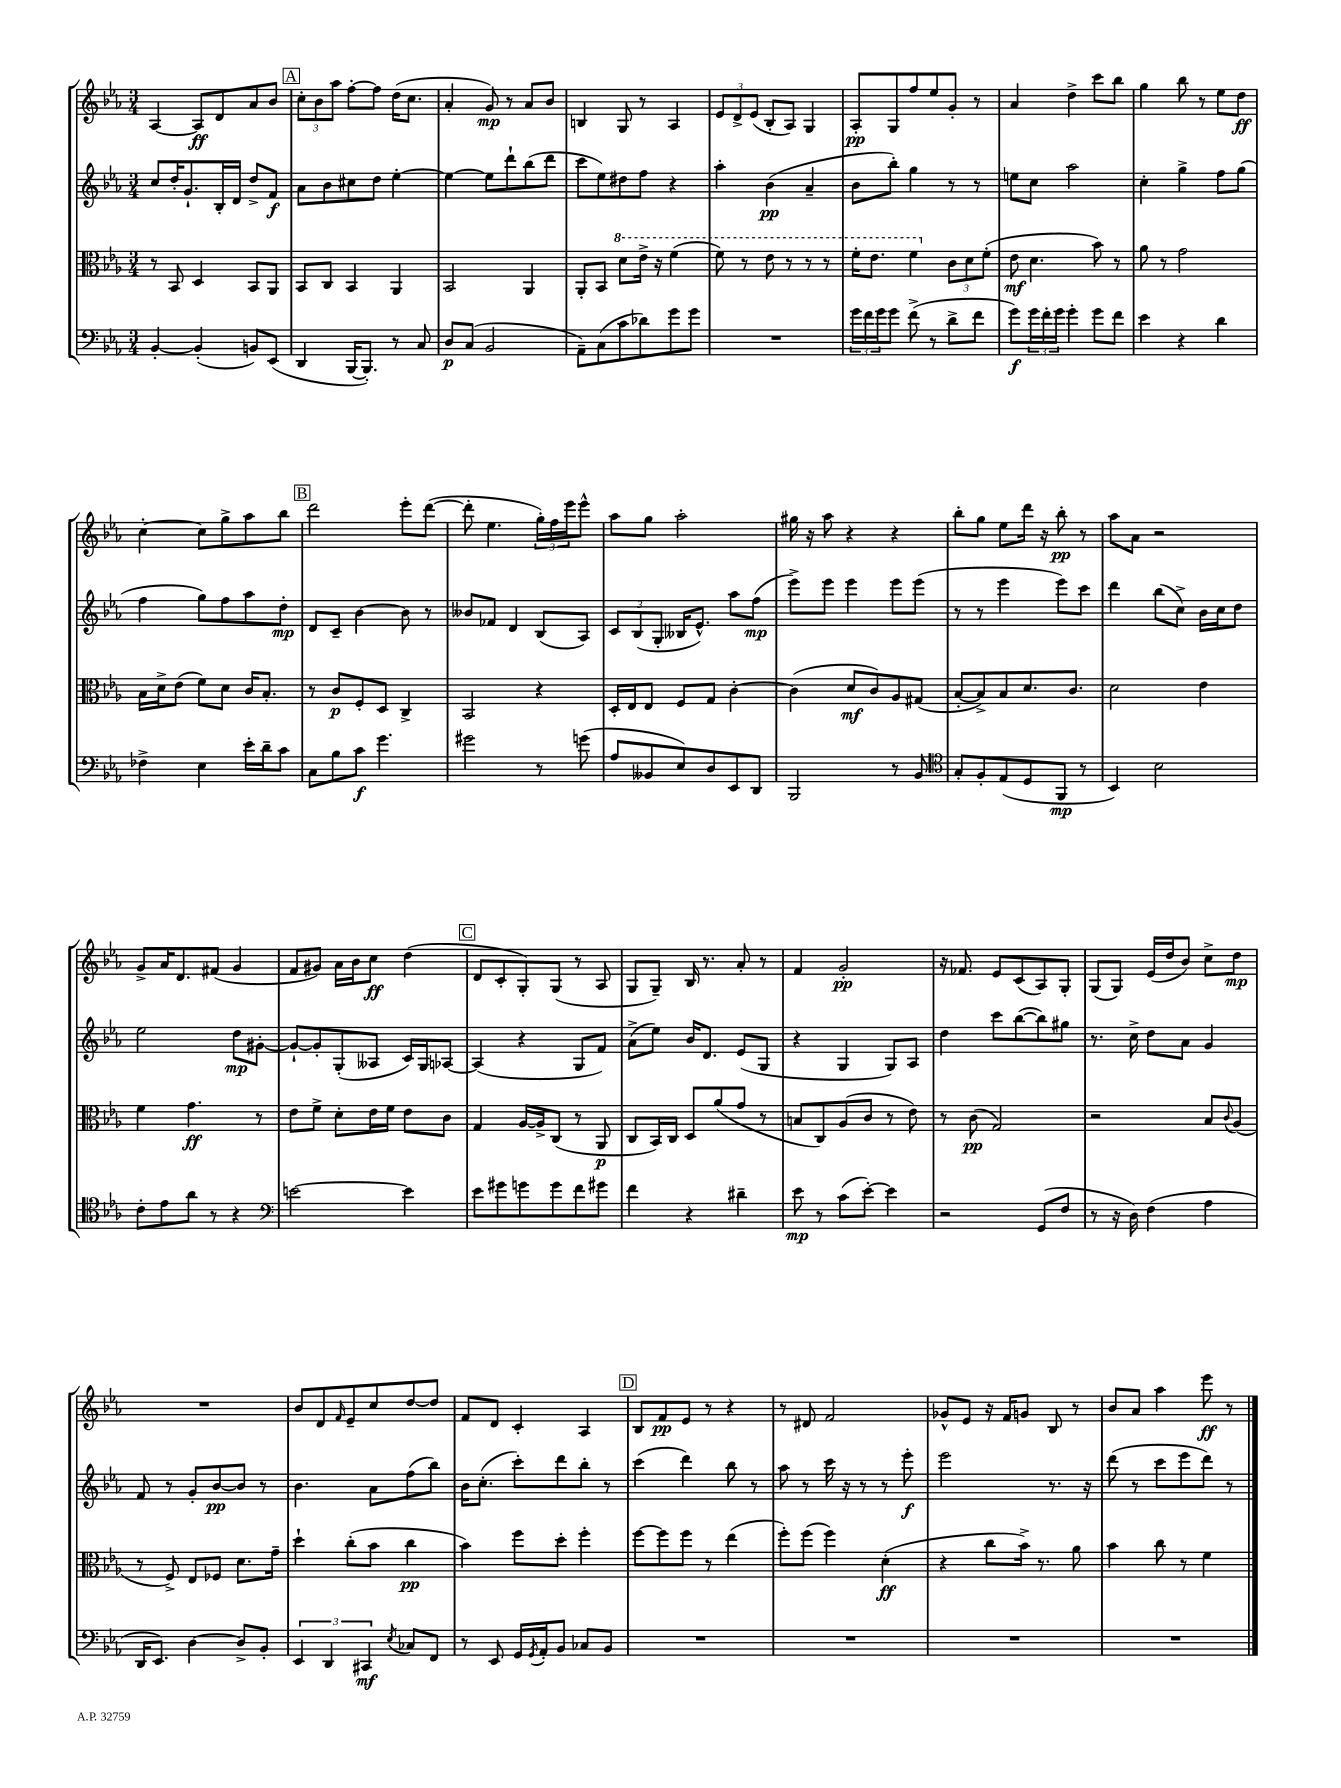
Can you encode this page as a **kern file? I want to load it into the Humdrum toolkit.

**kern	**dynam	**kern	**dynam	**kern	**dynam	**kern	**dynam
*part4	*part4	*part3	*part3	*part2	*part2	*part1	*part1
*staff4	*staff4	*staff3	*staff3	*staff2	*staff2	*staff1	*staff1
*clefF4	*	*clefC3	*	*clefG2	*	*clefG2	*
*k[b-e-a-]	*	*k[b-e-a-]	*	*k[b-e-a-]	*	*k[b-e-a-]	*
*M3/4	*	*M3/4	*	*M3/4	*	*M3/4	*
=131	=131	=131	=131	=131	=131	=131	=131
[4BB-'/	.	8r	.	8cc/L	.	[4A-/	.
.	.	8BB-/	.	16dd'/K	.	.	.
.	.	.	.	8.g`/	.	.	.
(4BB-'/]	.	4D/	.	.	.	8A-/L]	ff
.	.	.	.	16B-'/L	.	8d/	.
.	.	.	.	16d/JJ	.	.	.
8BBn/L)	.	8BB-/L	.	8dd^/L	.	8a-/	.
(8EE-/J	.	8AA-/J	.	8f/J	f	8b-/J	.
!!LO:REH:place=s1:t=A
=132	=132	=132	=132	=132	=132	=132	=132
4DD/	.	8BB-/L	.	8a-\L	.	12cc'\L	.
.	.	.	.	.	.	12b-\	.
.	.	8C/J	.	8b-\	.	.	.
.	.	.	.	.	.	12aa-\J	.
[16BBB-/KL	.	4BB-/	.	8cc#X\	.	[8ff'\L	.
8.BBB-'/J])	.	.	.	.	.	.	.
.	.	.	.	8dd\J	.	8ff\J]	.
8r	.	4AA-/	.	[4ee-'\	.	(16dd\KL	.
.	.	.	.	.	.	8.cc\J	.
8C/	.	.	.	.	.	.	.
=133	=133	=133	=133	=133	=133	=133	=133
8D/L	p	2BB-/	.	4ee-\_	.	4a-'/	.
(8C/J	.	.	.	.	.	.	.
2BB-/	.	.	.	8ee-\L]	.	8g/)	mp
.	.	.	.	8ddd`\	.	8r	.
.	.	4AA-/	.	(8bb-\	.	8a-/L	.
.	.	.	.	8ddd\J	.	8b-/J	.
=134	=134	=134	=134	=134	=134	=134	=134
8AA-~\L)	.	8AA-'/L	.	8ccc\L	.	4Bn/	.
(8C\	.	8BB-/J	.	8ee-\)	.	.	.
*	*	*8va	*	*	*	*	*
8c\	.	8dd\L	.	8dd#X\	.	8G/	.
8d-X\)	.	16ee-^\Jk	.	8ff\J	.	8r	.
.	.	16r	.	.	.	.	.
8g\	.	(4ff\	.	4r	.	4A-/	.
8g\J	.	.	.	.	.	.	.
=135	=135	=135	=135	=135	=135	=135	=135
2.r	.	8ff\)	.	4aa-'\	.	12e-/L	.
.	.	.	.	.	.	12d^/	.
.	.	8r	.	.	.	.	.
.	.	.	.	.	.	(12e-/J	.
.	.	8ee-\	.	(4b-\	pp	8B-'/L	.
.	.	8r	.	.	.	8A-/J)	.
.	.	8r	.	4a-~/	.	4G/	.
.	.	8r	.	.	.	.	.
=136	=136	=136	=136	=136	=136	=136	=136
24g\LL	.	16ff'\KL	.	8b-\L	.	8A-'/L	pp
24f\	.	.	.	.	.	.	.
.	.	8.ee-\J	.	.	.	.	.
24g\J	.	.	.	.	.	.	.
8g\J	.	.	.	8bb-'\J)	.	8G/	.
(8f^\	.	4ff\	.	4gg\	.	8ff/	.
8r	.	.	.	.	.	8ee-/	.
*	*	*X8va	*	*	*	*	*
8d^\L	.	12c\L	.	8r	.	8g'/J	.
.	.	12d\	.	.	.	.	.
8f\J	.	.	.	8r	.	8r	.
.	.	(12f'\J	.	.	.	.	.
=137	=137	=137	=137	=137	=137	=137	=137
8g\L)	f	8e-\	mf	8een\L	.	4a-/	.
24g\L	.	4.d\	.	8cc\J	.	.	.
24f'\	.	.	.	.	.	.	.
24g\JJ	.	.	.	.	.	.	.
4g'\	.	.	.	2aa-\	.	4dd^\	.
8g\L	.	8b-\)	.	.	.	8ccc\L	.
8f\J	.	8r	.	.	.	8bb-\J	.
=138	=138	=138	=138	=138	=138	=138	=138
4e-\	.	8a-\	.	4cc'\	.	4gg\	.
.	.	8r	.	.	.	.	.
4r	.	2g\	.	4gg^\	.	8bb-\	.
.	.	.	.	.	.	8r	.
4d\	.	.	.	8ff\L	.	8ee-\L	.
.	.	.	.	(8gg\J	.	8dd\J	ff
!!LO:LB:g=z
=139	=139	=139	=139	=139	=139	=139	=139
4F-X^\	.	16B-\LL	.	4ff\	.	[4cc'\	.
.	.	16d^\J	.	.	.	.	.
.	.	(8e-\J	.	.	.	.	.
4E-\	.	8f\L)	.	8gg\L)	.	8cc\L]	.
.	.	8d\J	.	8ff\	.	8gg^\	.
16e-'\LL	.	16c/KL	.	8aa-\	.	8aa-\	.
16d~\J	.	8.B-'/J	.	.	.	.	.
8c\J	.	.	.	8dd'\J	mp	8bb-\J	.
!!LO:REH:place=s1:t=B
=140	=140	=140	=140	=140	=140	=140	=140
8C\L	.	8r	.	8d/L	.	2ddd\	.
8B-\	.	8c/L	p	8c~/J	.	.	.
8c\J	f	8F'/	.	[4b-\	.	.	.
4.g\	.	8D/J	.	.	.	.	.
.	.	4C^/	.	8b-\]	.	8eee-'\L	.
.	.	.	.	8r	.	([8ddd\J	.
=141	=141	=141	=141	=141	=141	=141	=141
2g#X\	.	2BB-/	.	8b--X/L	.	8ddd'\]	.
.	.	.	.	8f-X/J	.	4.ee-\	.
.	.	.	.	4d/	.	.	.
8r	.	4r	.	(8B-/L	.	24gg'\LL)	.
.	.	.	.	.	.	24ff\	.
.	.	.	.	.	.	24eee-\J	.
(8gn\	.	.	.	8A-/J)	.	8eee-^^\J	.
=142	=142	=142	=142	=142	=142	=142	=142
8A-/L	.	16D'/LL	.	12c/L	.	8aa-\L	.
.	.	16E-/J	.	.	.	.	.
.	.	.	.	(12B-/	.	.	.
8BB--X/	.	8E-/J	.	.	.	8gg\J	.
.	.	.	.	12G'/J	.	.	.
8E-/)	.	8F/L	.	16B--X/KL	.	2aa-'\	.
.	.	.	.	8.e-^^/J)	.	.	.
8D/	.	8G/J	.	.	.	.	.
8EE-/	.	[4c'\	.	8aa-\L	.	.	.
8DD/J	.	.	.	(8ff\J	mp	.	.
=143	=143	=143	=143	=143	=143	=143	=143
2BBB-/	.	(4c\]	.	8eee-^\L)	.	16gg#X\	.
.	.	.	.	.	.	16r	.
.	.	.	.	8eee-\J	.	8aa-\	.
.	.	8d/L	mf	4eee-\	.	4r	.
.	.	8c/)	.	.	.	.	.
8r	.	8A-/	.	8eee-\L	.	4r	.
8BB-/	.	(8G#X/J	.	(8eee-\J	.	.	.
=144	=144	=144	=144	=144	=144	=144	=144
*clefC4	*	*	*	*	*	*	*
8G'/L	.	[8B-'/L	.	8r	.	8bb-'\L	.
8F'/	.	8B-^/])	.	8r	.	8gg\J	.
(8E-/	.	8B-/	.	4eee-\	.	8ee-\L	.
8D/	.	8.d/	.	.	.	16ddd\Jk	.
.	.	.	.	.	.	16r	.
8FF/J	mp	.	.	8eee-\L)	.	8bb-'\	pp
.	.	8.c/J	.	.	.	.	.
8r	.	.	.	8ccc\J	.	8r	.
=145	=145	=145	=145	=145	=145	=145	=145
4BB-/)	.	2d\	.	4ddd\	.	8aa-\L	.
.	.	.	.	.	.	8a-\J	.
2B-\	.	.	.	(8bb-\L	.	2r	.
.	.	.	.	8cc^\J)	.	.	.
.	.	4e-\	.	16b-\LL	.	.	.
.	.	.	.	16cc\J	.	.	.
.	.	.	.	8dd\J	.	.	.
!!LO:LB:g=z
=146	=146	=146	=146	=146	=146	=146	=146
8c'\L	.	4f\	.	2ee-\	.	8g^/L	.
8e-\	.	.	.	.	.	16a-/K	.
.	.	.	.	.	.	8.d/	.
8a-\J	.	4.g\	ff	.	.	.	.
8r	.	.	.	.	.	(8f#X/J	.
4r	.	.	.	8dd\L	mp	4g/	.
.	.	8r	.	[8g#X'\J	.	.	.
=147	=147	=147	=147	=147	=147	=147	=147
*clefF4	*	*	*	*	*	*	*
[2en\	.	8e-\L	.	8g#`/L_	.	8f/L	.
.	.	8f^\J	.	8g#'/]	.	8g#X/J)	.
.	.	8d'\L	.	(8G'/	.	16a-\LL	.
.	.	.	.	.	.	16b-\J	.
.	.	16e-\L	.	8A--X/J	.	8cc\J	ff
.	.	16f\JJ	.	.	.	.	.
4e\]	.	8e-\L	.	16c/LL)	.	(4dd\	.
.	.	.	.	16G/J	.	.	.
.	.	8c\J	.	[8A-X/J	.	.	.
!!LO:REH:place=s1:t=C
=148	=148	=148	=148	=148	=148	=148	=148
8e-\L	.	4G/	.	(4A-/]	.	8d/L	.
8g#X\	.	.	.	.	.	8c'/	.
8gn\	.	[16A-/LL	.	4r	.	8G'/)	.
.	.	16A-^/J]	.	.	.	.	.
8g\	.	(8C/J	.	.	.	(8G/J	.
8f\	.	8r	.	8G/L	.	8r	.
8g#X\J	.	8AA-/	p	8f/J)	.	8A-/	.
=149	=149	=149	=149	=149	=149	=149	=149
4f\	.	8C/L	.	(8a-^\L	.	8G/L	.
.	.	16BB-/L)	.	8ee-\J)	.	8G~/J)	.
.	.	16C/JJ	.	.	.	.	.
4r	.	8D/L	.	16b-/KL	.	16B-/	.
.	.	.	.	8.d/J	.	8.r	.
.	.	(8a-/	.	.	.	.	.
4d#X~\	.	8g/J	.	(8e-/L	.	8a-'/	.
.	.	8r	.	8G/J	.	8r	.
=150	=150	=150	=150	=150	=150	=150	=150
8e-\	mp	8Bn/L	.	4r	.	4f/	.
8r	.	8C/)	.	.	.	.	.
(8c\L	.	(8A-/	.	4G/	.	2g'/	pp
[8e-'\J)	.	8c/J	.	.	.	.	.
4e-\]	.	8r	.	8G/L)	.	.	.
.	.	8e-\)	.	8A-/J	.	.	.
=151	=151	=151	=151	=151	=151	=151	=151
2r	.	8r	.	4dd\	.	16r	.
.	.	.	.	.	.	8.f-X/	.
.	.	(8c\	pp	.	.	.	.
.	.	2G/)	.	8ccc\L	.	8e-/L	.
.	.	.	.	([8bb-\	.	(8c/	.
(8GG/L	.	.	.	8bb-\])	.	8A-/)	.
8F/J	.	.	.	8gg#X\J	.	8G'/J	.
=152	=152	=152	=152	=152	=152	=152	=152
8r	.	2r	.	8.r	.	(8G/L	.
16r	.	.	.	.	.	8G/J)	.
16D\)	.	.	.	16cc^\	.	.	.
(4F\	.	.	.	8dd\L	.	(16e-/LL	.
.	.	.	.	.	.	16dd/J	.
.	.	.	.	8a-\J	.	8b-/J)	.
4A-\	.	8B-/L	.	4g/	.	8cc^\L	.
.	.	8qqc/	.	.	.	.	.
.	.	(8A-/J	.	.	.	8dd\J	mp
!!LO:LB:g=z
=153	=153	=153	=153	=153	=153	=153	=153
16DD/KL	.	8r	.	8f/	.	2.r	.
8.EE-/J)	.	.	.	.	.	.	.
.	.	8F^/)	.	8r	.	.	.
[4D\	.	8E-/L	.	8g'/L	.	.	.
.	.	8F-X/J	.	[8b-/	pp	.	.
8D^/L]	.	8.d\L	.	8b-/J]	.	.	.
8BB-'/J	.	.	.	8r	.	.	.
.	.	16g~\Jk	.	.	.	.	.
=154	=154	=154	=154	=154	=154	=154	=154
6EE-/	.	4dd`\	.	4.b-\	.	8b-/L	.
.	.	.	.	.	.	8d/	.
6DD/	.	.	.	.	.	.	.
.	.	.	.	.	.	16qqf/	.
.	.	(8cc'\L	.	.	.	8e-~/	.
6CC#X/	mf	.	.	.	.	.	.
.	.	8b-\J	.	8a-\L	.	8cc/	.
8qE-/	.	.	.	.	.	.	.
8C-X/L	.	4cc\	pp	(8ff\	.	[8dd/	.
8FF/J	.	.	.	8bb-\J)	.	8dd/J]	.
=155	=155	=155	=155	=155	=155	=155	=155
8r	.	4b-\)	.	16b-\KL	.	8f/L	.
.	.	.	.	(8.cc'\J	.	.	.
8EE-/	.	.	.	.	.	8d/J	.
16GG/LL	.	8ff\L	.	8ccc'\L)	.	4c'/	.
8qGG/	.	.	.	.	.	.	.
16AA-'/J	.	.	.	.	.	.	.
8BB-/J	.	8dd'\J	.	8ddd\	.	.	.
8C-X/L	.	4ff'\	.	8bb-'\J	.	4A-/	.
8BB-/J	.	.	.	8r	.	.	.
!!LO:REH:place=s1:t=D
=156	=156	=156	=156	=156	=156	=156	=156
2.r	.	[8ff\L	.	(4ccc\	.	8B-/L	.
.	.	8ff\]	.	.	.	8f/	pp
.	.	8ff\J	.	4ddd\)	.	8e-/J	.
.	.	8r	.	.	.	8r	.
.	.	(4ee-\	.	8bb-\	.	4r	.
.	.	.	.	8r	.	.	.
=157	=157	=157	=157	=157	=157	=157	=157
2.r	.	8ff'\L)	.	8aa-\	.	8r	.
.	.	(8ff\J	.	8r	.	8d#X/	.
.	.	4ff\)	.	16ccc\	.	2f/	.
.	.	.	.	16r	.	.	.
.	.	.	.	8r	.	.	.
.	.	(4d'\	ff	8r	.	.	.
.	.	.	.	8eee-'\	f	.	.
=158	=158	=158	=158	=158	=158	=158	=158
2.r	.	4r	.	2eee-\	.	8g-X^^/L	.
.	.	.	.	.	.	8e-/J	.
.	.	8cc\L	.	.	.	16r	.
.	.	.	.	.	.	16f/KL	.
.	.	16b-^\Jk)	.	.	.	8gn/J	.
.	.	8.r	.	.	.	.	.
.	.	.	.	8.r	.	8B-/	.
.	.	8a-\	.	.	.	8r	.
.	.	.	.	16r	.	.	.
=159	=159	=159	=159	=159	=159	=159	=159
2.r	.	4b-\	.	(8ddd\	.	8b-/L	.
.	.	.	.	8r	.	8a-/J	.
.	.	8cc\	.	8ccc\L	.	4aa-\	.
.	.	8r	.	8eee-\	.	.	.
.	.	4f\	.	8ddd\J)	.	8eee-\	ff
.	.	.	.	8r	.	8r	.
==	==	==	==	==	==	==	==
*-	*-	*-	*-	*-	*-	*-	*-
